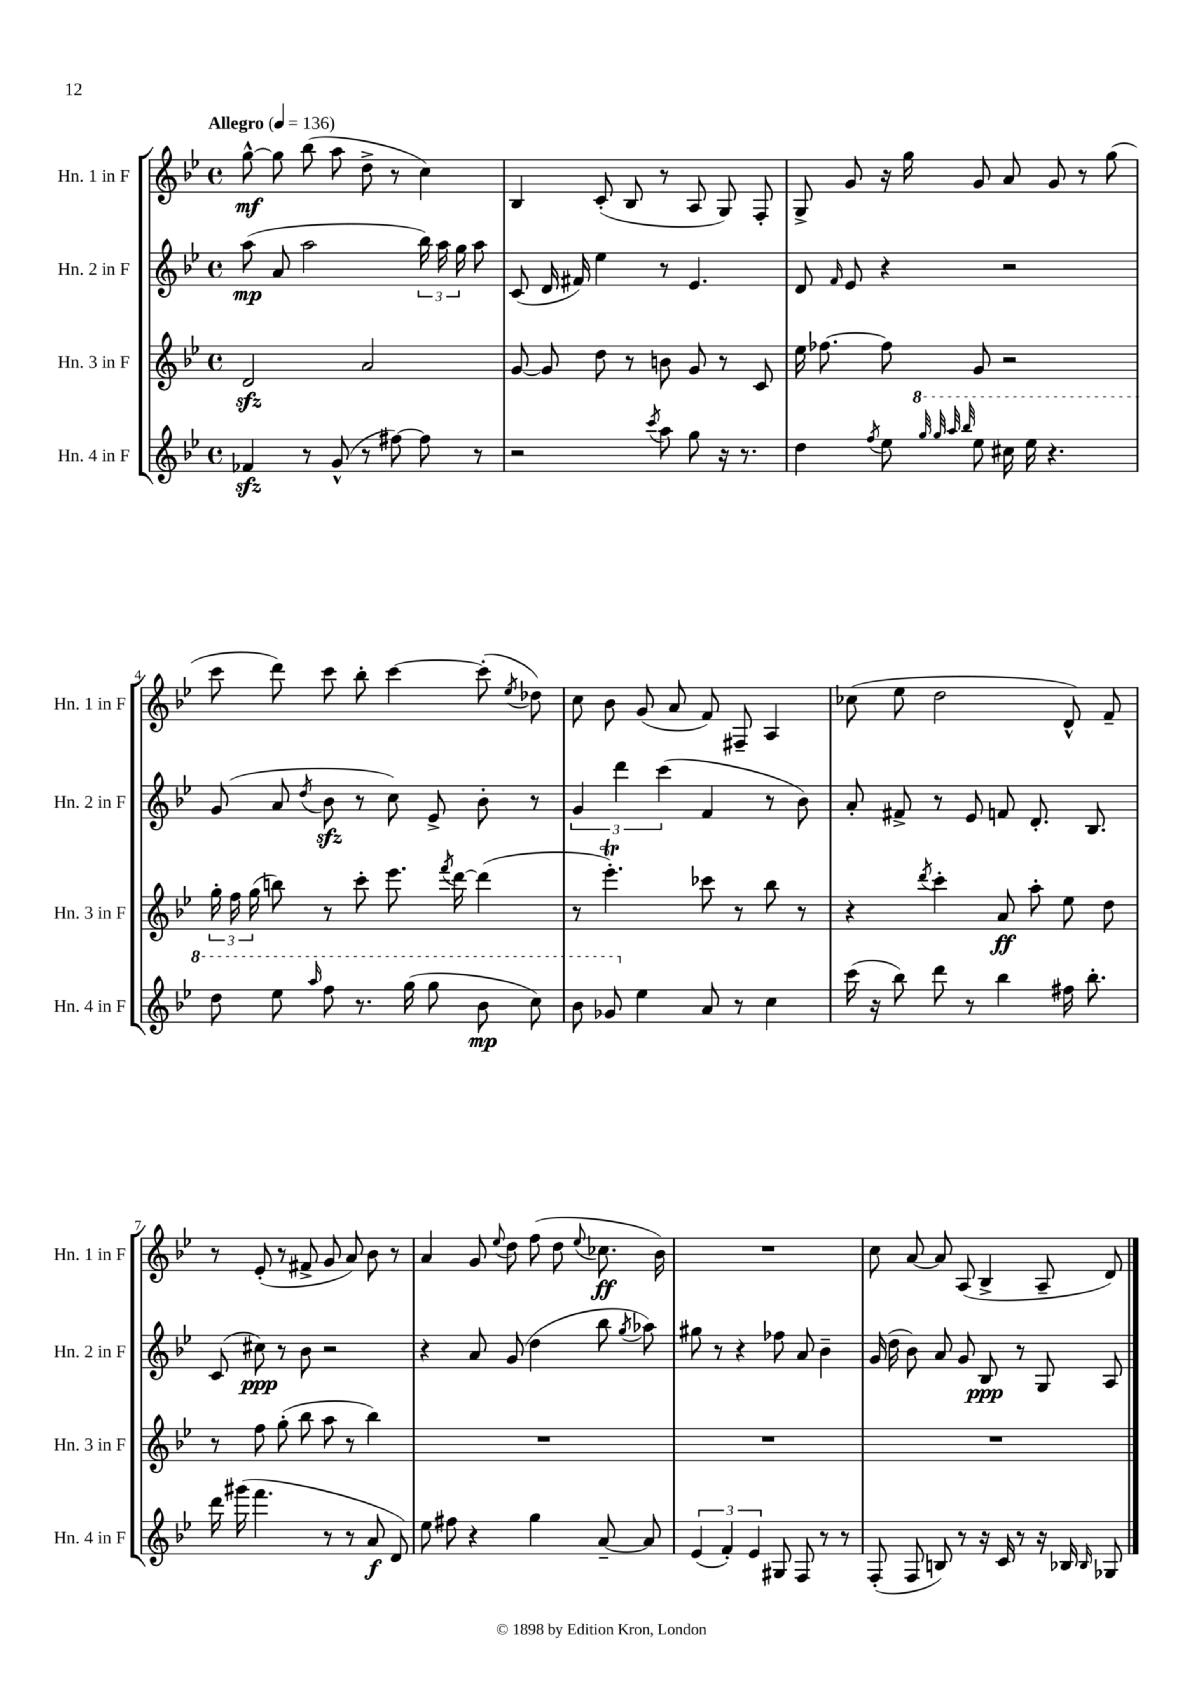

**kern	**kern	**kern	**kern
*staff4	*staff3	*staff2	*staff1
*clefG2	*clefG2	*clefG2	*clefG2
*k[b-e-]	*k[b-e-]	*k[b-e-]	*k[b-e-]
*M4/4	*M4/4	*M4/4	*M4/4
*met(c)	*met(c)	*met(c)	*met(c)
*MM136	*MM136	*MM136	*MM136
4f-	2d	(8aa	[8gg^^
.	.	8a	8gg]
8r	.	2aa	(8bb-
(8g^^	.	.	8aa
8r	2a	.	8dd^
[8ff#)	.	.	8r
8ff#]	.	24bb-)	4cc)
.	.	24aa	.
.	.	24gg	.
8r	.	8aa	.
=	=	=	=
2r	[8g	(8c	4B-
.	8g]	16d	.
.	.	16f#)	.
.	8dd	4ee-	(8c'
.	8r	.	8B-
8qccc	.	.	.
8aa	8b	8r	8r
8gg	8g	4.e-	8A
16r	8r	.	8G)
8.r	.	.	.
.	8c	.	8F'
=	=	=	=
4dd	16ee-	8d	8G^
.	[8.ff-	.	.
.	.	16qqf	.
.	.	8e-	8g
8qff	.	.	.
8ee-	8ff-]	4r	16r
.	.	.	16gg
32qqggg	.	.	.
32qqggg	.	.	.
32qqaaa	.	.	.
32qqbbb-	.	.	.
8eee-	8g	.	8g
16ccc#	2r	2r	8a
16eee-	.	.	.
4.r	.	.	8g
.	.	.	8r
.	.	.	(8gg
=	=	=	=
8ddd	24gg'	(8g	8ccc
.	24ff	.	.
.	(24gg	.	.
8eee-	8bb)	8a	8ddd)
16qqaaa	.	8qdd	.
8fff	8r	8b-	8ccc
8.r	8ccc'	8r	8bb-'
.	8.eee-	8cc)	[4ccc
(16ggg	.	.	.
8ggg	.	8e-^	.
.	8qfff	.	.
.	[16ddd	.	.
8bb-	(4ddd]	8b-'	(8ccc']
.	.	.	8qee-
8ccc)	.	8r	8dd-)
=	=	=	=
8bb-	8r	6g	8cc
8gg-	4.eee-')	.	8b-
.	.	6ddd	.
4ee-	.	.	(8g
.	.	(6ccc	.
.	.	.	8a
8a	8ccc-	4f	8f)
8r	8r	.	8F#~
4cc	8bb-	8r	4A
.	8r	8b-)	.
=	=	=	=
(16ccc	4r	8a'	(8cc-
16r	.	.	.
8bb-)	.	8f#^	8ee-
.	8qddd	.	.
8ddd	4ccc'	8r	2dd
8r	.	8e-	.
4bb-	8a	8f	.
.	8aa'	8.d'	.
16ff#	8ee-	.	8d^^)
8.bb-'	.	8.B-	.
.	8dd	.	8f~
=	=	=	=
16ddd	8r	(8c	8r
(16ggg#	.	.	.
4.fff	8ff	8cc#)	(8e-'
.	(8gg'	8r	8r
.	8bb-	8b-	8f#^
8r	8aa	2r	8g
8r	8r	.	8a)
8a	4bb-)	.	8b-
8d)	.	.	8r
=	=	=	=
8ee-	1r	4r	4a
8ff#	.	.	.
4r	.	8a	8g
.	.	.	8qqee-
.	.	(8g	8dd
4gg	.	4dd	(8ff
.	.	.	8dd
.	.	.	8qqee-
[8a~	.	8bb-	8.cc-
.	.	8qgg	.
8a]	.	8aa-)	.
.	.	.	16b-)
=	=	=	=
(6e-	1r	8gg#	1r
.	.	8r	.
6f')	.	.	.
.	.	4r	.
6e-	.	.	.
8G#	.	8ff-	.
8F	.	8a	.
8r	.	4b-~	.
8r	.	.	.
=	=	=	=
(8F'	1r	(16g	8cc
.	.	16dd	.
8F	.	8b-)	[8a
8B)	.	8a	8a]
8r	.	8g	(8A
16r	.	8B-	4B-^
16c	.	.	.
8r	.	8r	.
16r	.	8G	8A~
16B-	.	.	.
16qqB-	.	.	.
8G-	.	8A	8d)
==	==	==	==
*-	*-	*-	*-
